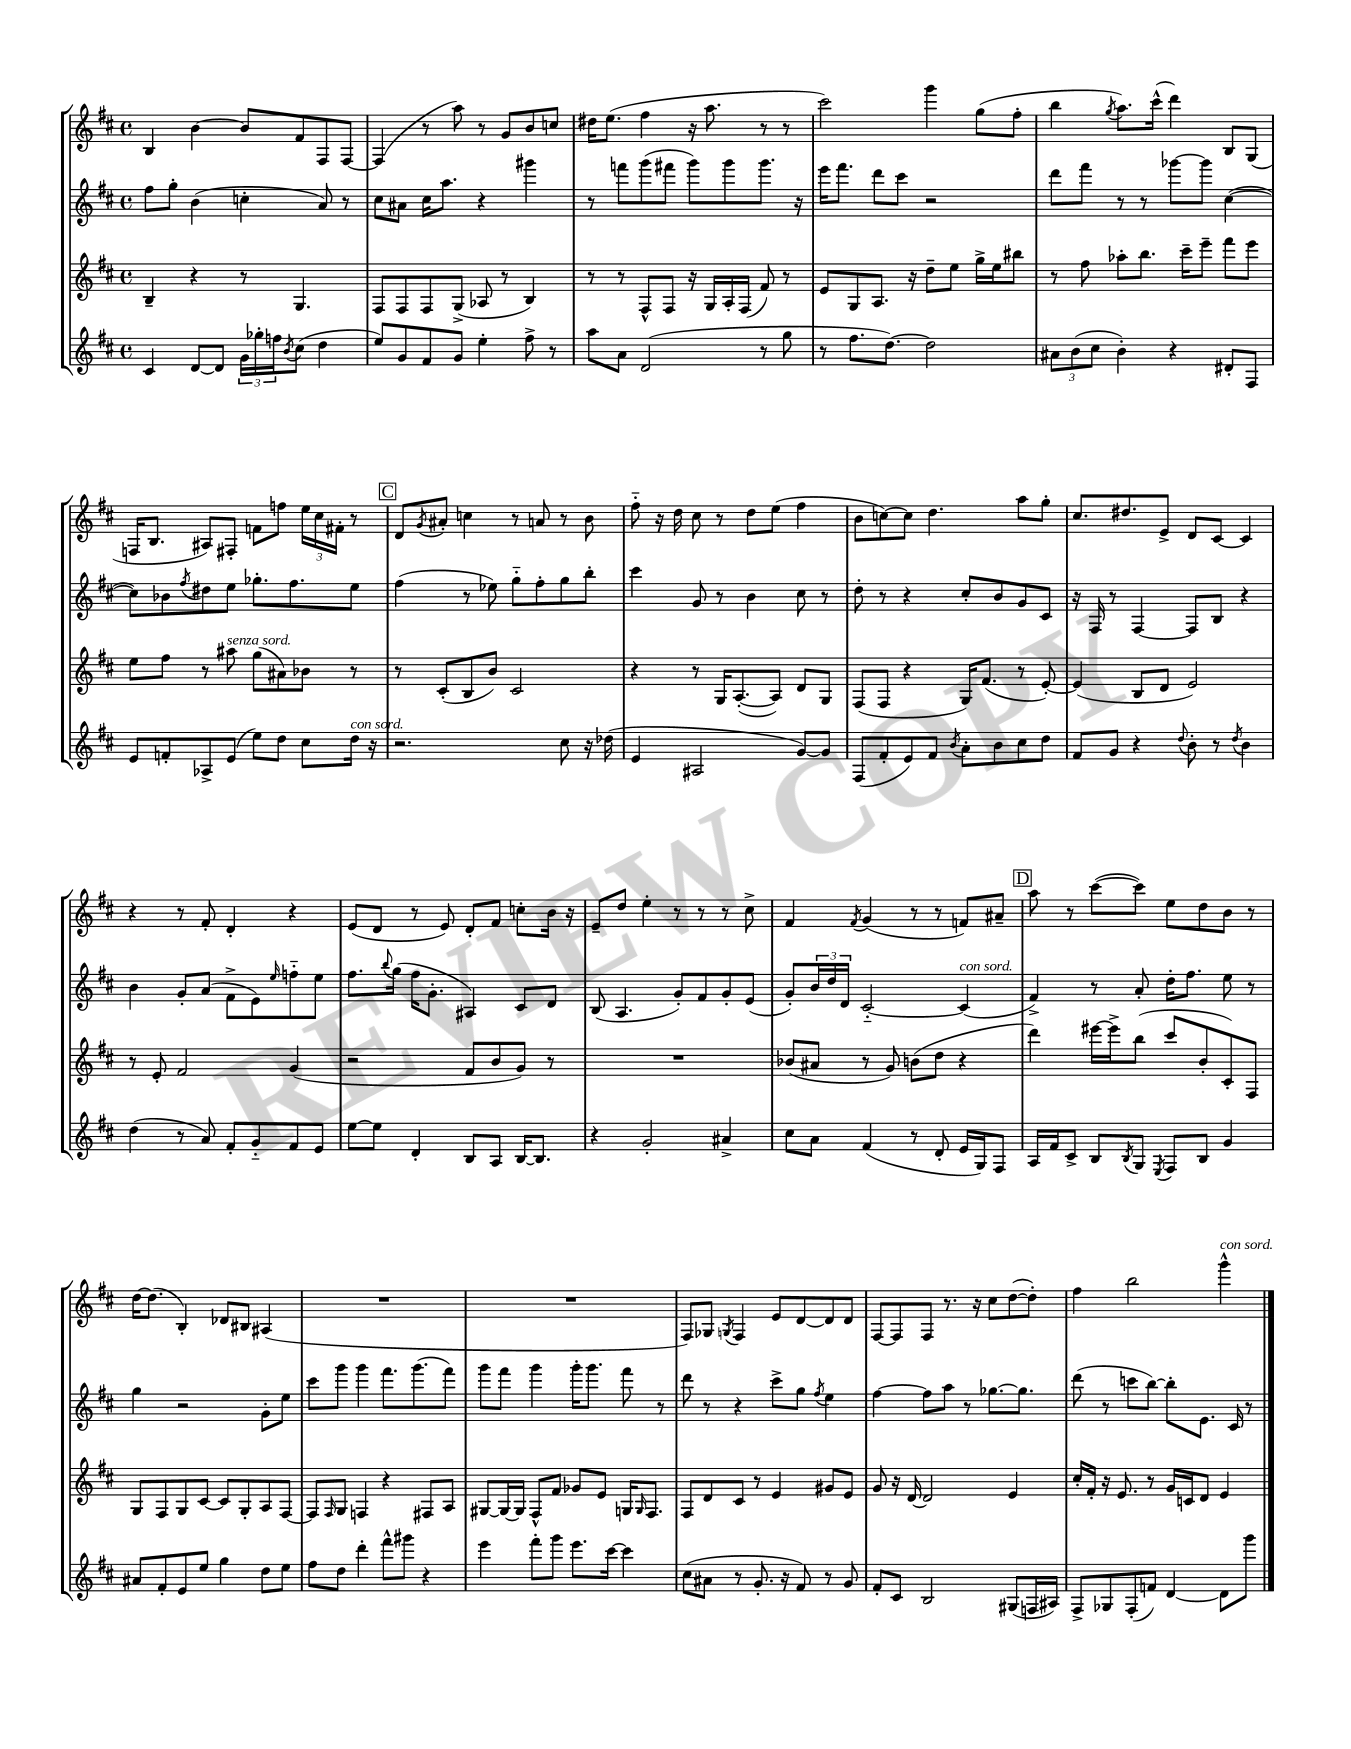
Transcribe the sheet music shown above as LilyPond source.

<<
\new StaffGroup <<
\new Staff = "s0" {
    \clef treble \key d \major \defaultTimeSignature \time 4/4
    b4 b'4~ b'8 fis'8 fis8 fis8~ |
    fis4( r8 a''8) r8 g'8 b'8 c''8 |
    dis''16 e''8.( fis''4 r16 a''8. r8 r8 |
    cis'''2) g'''4 g''8( fis''8-. |
    b''4 \acciaccatura { g''8 } a''8.) cis'''16-^( d'''4) b8 g8( |
    f16 b8. ais8) fis8-. f'8 f''8 \tuplet 3/2 { e''16 cis''16 fis'16-. } r8 |
    \mark \markup { \box "C" } d'8 \acciaccatura { g'8 } ais'8-. c''4 r8 a'8 r8 b'8 |
    fis''8-_ r16 d''16 cis''8 r8 d''8 e''8( fis''4 |
    b'8 c''8~) c''8 d''4. a''8 g''8-. |
    cis''8. dis''8. e'8-> d'8 cis'8~ cis'4 |
    r4 r8 fis'8-. d'4-. r4 |
    e'8( d'8 r8 e'8) d'8-. fis'8 c''8-. b'16 r16 |
    e'8-- d''8 e''4-. r8 r8 r8 cis''8-> |
    fis'4 \acciaccatura { fis'8 } g'4( r8 r8 f'8) ais'8-- |
    \mark \markup { \box "D" } a''8 r8 cis'''8~( cis'''8) e''8 d''8 b'8 r8 |
    d''16~ d''8.( b4-.) des'8 bis8 ais4( |
    R1 |
    R1 |
    fis8) ges8 \acciaccatura { g8 } fis4 e'8 d'8~ d'8 d'8 |
    fis8~ fis8 fis8 r8. r16 cis''8 d''8~( d''8-.) |
    fis''4 b''2 g'''4-^^\markup { \italic "con sord." } \bar "|." |
}
\new Staff = "s1" {
    \clef treble \key d \major \defaultTimeSignature \time 4/4
    fis''8 g''8-. b'4( c''4-. a'8) r8 |
    cis''8 ais'8 cis''16 a''8. r4 gis'''4 |
    r8 f'''8 g'''8( fis'''8 g'''8) g'''8 g'''8. r16 |
    e'''16 fis'''8. d'''8 cis'''8 r2 |
    d'''8 fis'''8 r8 r8 ges'''8~ ges'''8 cis''4~( |
    cis''8) bes'8 \acciaccatura { fis''8 } dis''8 e''8 ges''8.-. fis''8. e''8 |
    \mark \markup { \box "C" } fis''4( r8 ees''8) g''8-_ fis''8-. g''8 b''8-. |
    cis'''4 g'8 r8 b'4 cis''8 r8 |
    d''8-. r8 r4 cis''8-. b'8 g'8 cis'8 |
    r16 fis16 r8 fis4~ fis8 b8 r4 |
    b'4 g'8-. a'8( fis'8-> e'8) \grace { e''16 } f''8-_ e''8 |
    fis''8. \appoggiatura { b''8 } g''16( fis''16 g'8.-. ais4) cis'8 d'8 |
    b8( a4. g'8-.) fis'8 g'8-. e'8( |
    g'8-.) \tuplet 3/2 { b'16 d''16 d'16 } cis'2~-_ cis'4^\markup { \italic "con sord." }( |
    \mark \markup { \box "D" } fis'4->) r8 a'8-. d''16-. fis''8. e''8 r8 |
    g''4 r2 g'8-. e''8 |
    cis'''8 g'''8 g'''4 fis'''8. g'''8.( fis'''8) |
    g'''8 fis'''8 g'''4 g'''16-. g'''8. fis'''8 r8 |
    d'''8 r8 r4 cis'''8-> g''8 \acciaccatura { fis''8 } e''4 |
    fis''4~ fis''8 a''8 r8 ges''8.~ ges''8. |
    d'''8( r8 c'''8 b''8~) b''8-. e'8. cis'16 r8 \bar "|." |
}
\new Staff = "s2" {
    \clef treble \key d \major \defaultTimeSignature \time 4/4
    b4-- r4 r8 g4. |
    fis8 fis8 fis8 g8->( aes8 r8 b4) |
    r8 r8 fis8-^ fis8 r16 g16 a16-. fis16( fis'8) r8 |
    e'8 g8 a8. r16 d''8-- e''8 g''16-> e''16 bis''8 |
    r8 fis''8 aes''8-. b''8. cis'''16-- e'''8-- fis'''8 e'''8 |
    e''8 fis''8 r8 ais''8^\markup { \italic "senza sord." } g''8( ais'8) bes'8 r8 |
    \mark \markup { \box "C" } r8 cis'8-.( b8 b'8) cis'2 |
    r4 r8 g16 a8.~-.( a8) d'8 g8 |
    fis8( fis8 r4 g16) fis'8.( r8 e'8~-.) |
    e'4( b8 d'8 e'2) |
    r8 e'8-. fis'2 g'4( |
    r2 fis'8 b'8 g'8) r8 |
    R1 |
    bes'8( ais'8 r8 g'8) b'8( d''8 r4 |
    \mark \markup { \box "D" } d'''4) eis'''16~ eis'''16-> b''8( cis'''8 b'8-. cis'8-.) fis8 |
    g8 fis8 g8 cis'8~ cis'8 g8-. a8 fis8~ |
    fis8 \grace { fis16 } g8 f4 r4 fis8 a8 |
    gis8~ gis16~ gis16 fis8-^ fis'8 ges'8 e'8 g16 \grace { g16 } fis8. |
    fis8 d'8 cis'8 r8 e'4 gis'8 e'8 |
    g'8 r16 d'16~ d'2 e'4 |
    cis''16-. fis'16-. r16 e'8. r8 g'16 c'16 d'8 e'4 \bar "|." |
}
\new Staff = "s3" {
    \clef treble \key d \major \defaultTimeSignature \time 4/4
    cis'4 d'8~ d'8 \tuplet 3/2 { g'16 ges''16-. f''16 } \acciaccatura { b'8 } cis''8( d''4 |
    e''8) g'8 fis'8 g'8 e''4-. fis''8-> r8 |
    a''8 a'8 d'2( r8 g''8 |
    r8 fis''8. d''8.~) d''2 |
    \tuplet 3/2 { ais'8 b'8( cis''8 } b'4-.) r4 dis'8-. fis8 |
    e'8 f'8-. aes8-> e'8( e''8) d''8 cis''8 d''16^\markup { \italic "con sord." } r16 |
    \mark \markup { \box "C" } r2. cis''8 r16 des''16( |
    e'4 ais2 g'8~) g'8 |
    fis8( fis'8-. e'8) fis'8 \acciaccatura { b'8 } a'8-. b'8 cis''8 d''8 |
    fis'8 g'8 r4 \appoggiatura { d''8 } b'8-. r8 \acciaccatura { d''8 } b'4 |
    d''4( r8 a'8) fis'8-. g'8-_ fis'8 e'8 |
    e''8~ e''8 d'4-. b8 a8 b16~ b8. |
    r4 g'2-. ais'4-> |
    cis''8 a'8 fis'4( r8 d'8-. e'16 g16) fis8 |
    \mark \markup { \box "D" } a16 fis'16 cis'8-> b8 \acciaccatura { b8 } g8 \acciaccatura { e8 } fis8 b8 g'4 |
    ais'8 fis'8-. e'8 e''8 g''4 d''8 e''8 |
    fis''8 d''8 d'''4-. fis'''8-^ gis'''8 r4 |
    e'''4 fis'''8-. g'''8 e'''8. cis'''16~ cis'''4 |
    cis''8( ais'8 r8 g'8.-. r16 fis'8) r8 g'8 |
    fis'8-. cis'8 b2 gis8( f16 ais16) |
    fis8-> ges8 fis8-.( f'8) d'4~ d'8 g'''8 \bar "|." |
}
>>
>>
\layout { \context { \Score \remove "Bar_number_engraver" } }
